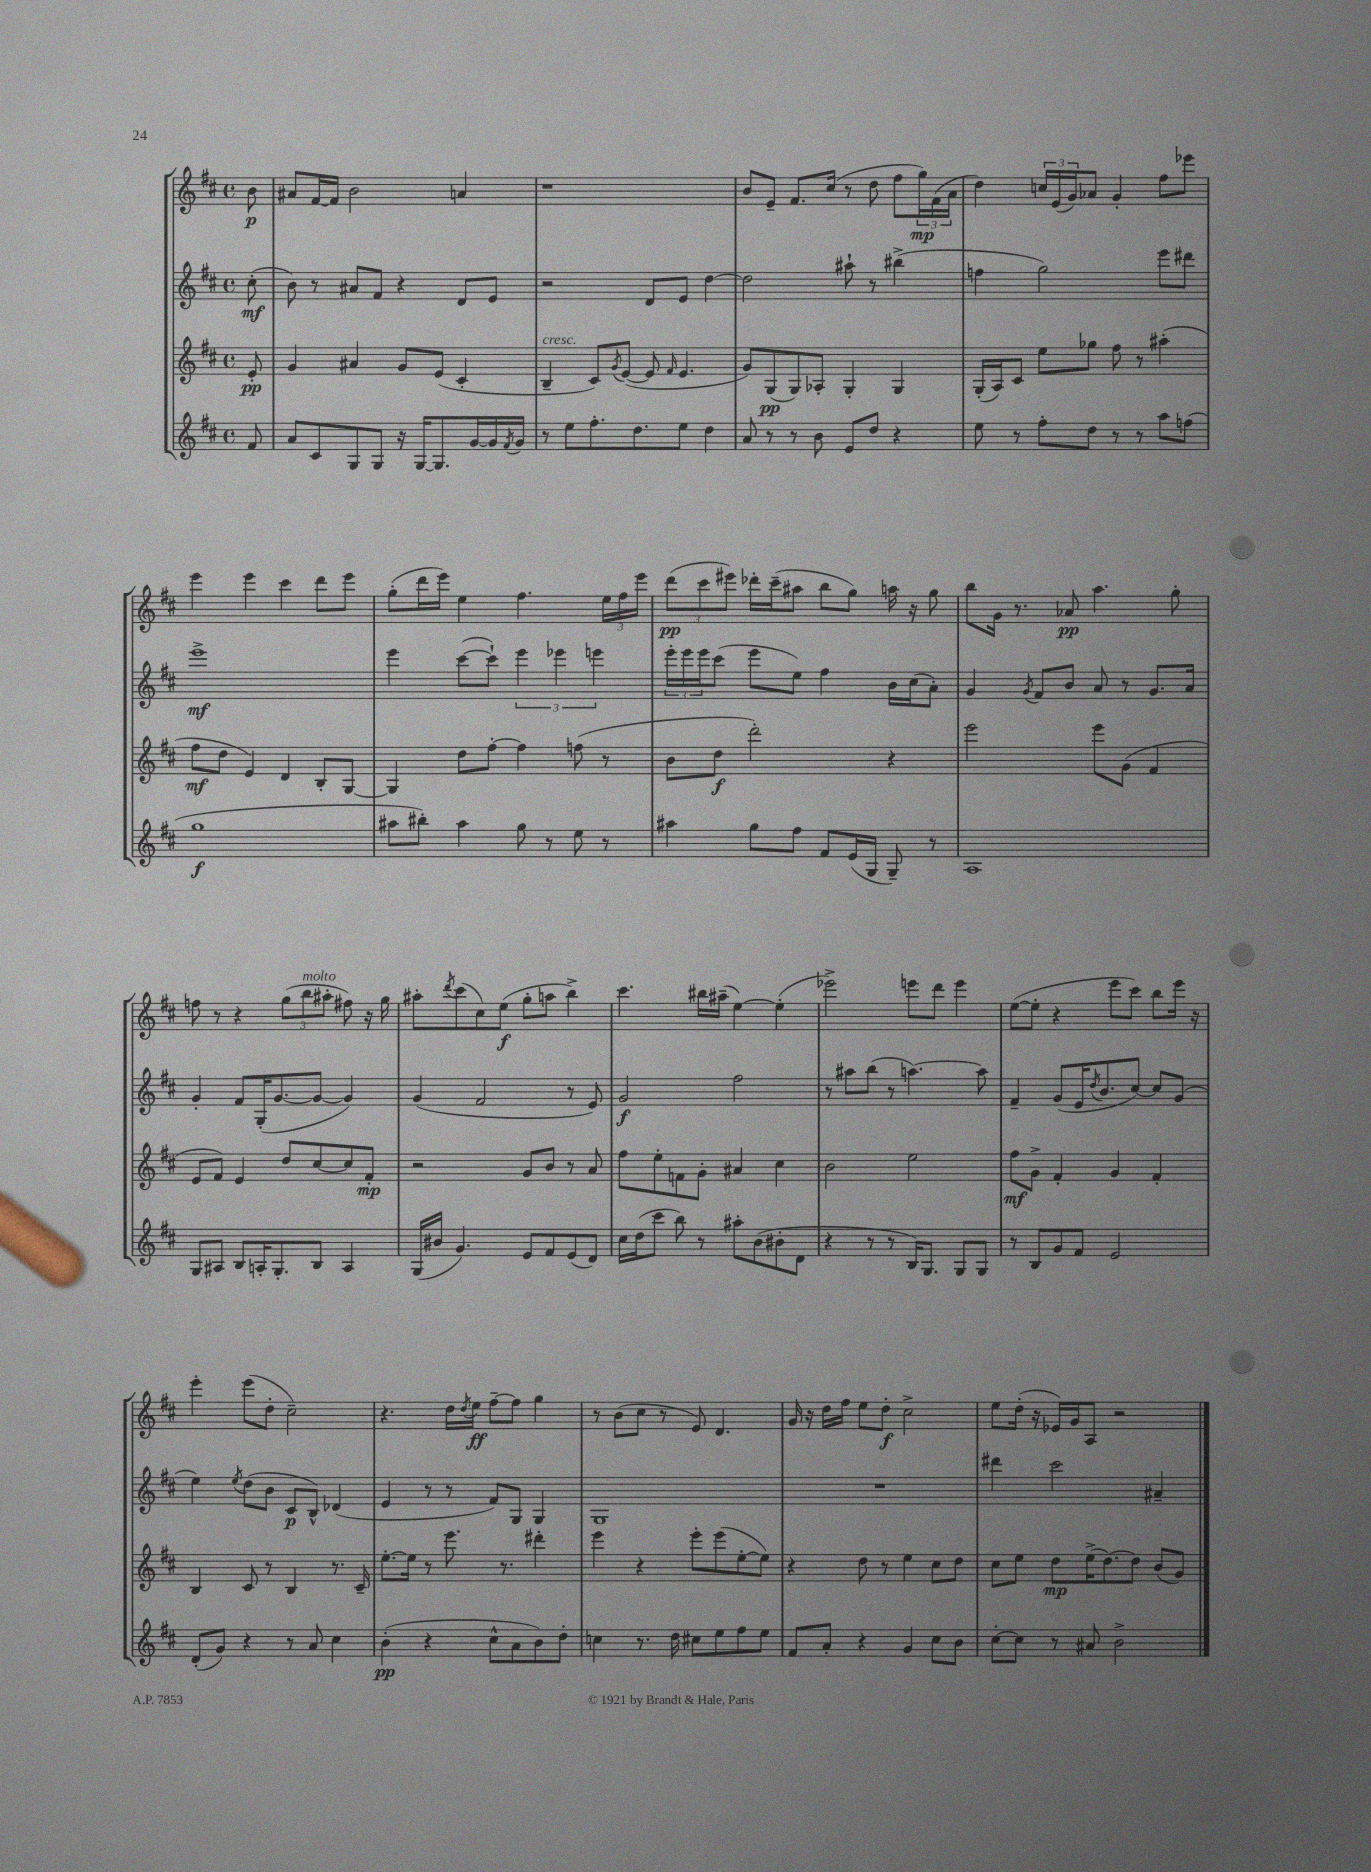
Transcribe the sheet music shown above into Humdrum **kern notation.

**kern	**dynam	**kern	**dynam	**kern	**dynam	**kern	**dynam
*part4	*part4	*part3	*part3	*part2	*part2	*part1	*part1
*staff4	*staff4	*staff3	*staff3	*staff2	*staff2	*staff1	*staff1
*clefG2	*	*clefG2	*	*clefG2	*	*clefG2	*
*k[f#c#]	*	*k[f#c#]	*	*k[f#c#]	*	*k[f#c#]	*
*M4/4	*	*M4/4	*	*M4/4	*	*M4/4	*
*met(c)	*	*met(c)	*	*met(c)	*	*met(c)	*
=	=	=	=	=	=	=	=
8f#/	.	8e'/	pp	(8cc#'\	mf	8b\	p
=1	=1	=1	=1	=1	=1	=1	=1
8a/L	.	4g/	.	8b\)	.	8a#X/L	.
8c#/	.	.	.	8r	.	[16f#/L	.
.	.	.	.	.	.	16f#/JJ]	.
8G/	.	4a#X/	.	8a#X/L	.	2b\	.
8G/J	.	.	.	8f#/J	.	.	.
16r	.	8g/L	.	4r	.	.	.
[16G/KL	.	.	.	.	.	.	.
8.G/]	.	(8e/J	.	.	.	.	.
.	.	4c#'/	.	8d/L	.	4an/	.
[16g/L	.	.	.	.	.	.	.
16g/]	.	.	.	8e/J	.	.	.
8qf#/	.	.	.	.	.	.	.
16g/JJ	.	.	.	.	.	.	.
=2	=2	=2	=2	=2	=2	=2	=2
!	!	!LO:TX:a:i:t=cresc.	!	!	!	!	!
8r	.	4B~/	.	2r	.	1r	.
8ee\L	.	.	.	.	.	.	.
8.ff#'\	.	8c#/L)	.	.	.	.	.
.	.	8qg/	.	.	.	.	.
.	.	([8e/J	.	.	.	.	.
8.dd\	.	.	.	.	.	.	.
.	.	8e/]	.	8d/L	.	.	.
.	.	16qqf#/	.	.	.	.	.
8ee\J	.	4.e/	.	8e/J	.	.	.
4dd\	.	.	.	[4dd\	.	.	.
=3	=3	=3	=3	=3	=3	=3	=3
8a/	.	8g/L)	.	2dd\]	.	8b/L	.
8r	.	(8G/	pp	.	.	8e~/J	.
8r	.	8G/)	.	.	.	8.f#/L	.
8b\	.	8A-X'/J	.	.	.	.	.
.	.	.	.	.	.	(16cc#/Jk	.
8e/L	.	4G'/	.	8aa#X`\	.	8r	.
8dd/J	.	.	.	8r	.	8dd\	.
4r	.	4G/	.	(4bb#X^\	.	8ff#\L	.
.	.	.	.	.	.	24gg\L)	mp
.	.	.	.	.	.	(24f#\	.
.	.	.	.	.	.	24a\JJ	.
=4	=4	=4	=4	=4	=4	=4	=4
8ee\	.	(16G'/LL	.	4ffn\	.	4dd\)	.
.	.	16A/J)	.	.	.	.	.
8r	.	8c#/J	.	.	.	.	.
8ff#'\L	.	8ee\L	.	2gg\)	.	24ccn/LL	.
.	.	.	.	.	.	(24e/	.
.	.	.	.	.	.	24g/J)	.
8dd\J	.	8gg-X\J	.	.	.	8a-X/J	.
8r	.	8ff#\	.	.	.	4g'/	.
8r	.	8r	.	.	.	.	.
8aa\L	.	(4aa#X'\	.	8eee\L	.	8ff#\L	.
(8ffn\J	.	.	.	8ddd#X\J	.	8eee-X\J	.
!!LO:LB:g=z
=5	=5	=5	=5	=5	=5	=5	=5
1gg	f	8ff#\L	mf	1eee^	mf	4eee\	.
.	.	8dd\J	.	.	.	.	.
.	.	4e/)	.	.	.	4eee\	.
.	.	4d/	.	.	.	4ccc#\	.
.	.	8B'/L	.	.	.	8ddd\L	.
.	.	[8G/J	.	.	.	8eee\J	.
=6	=6	=6	=6	=6	=6	=6	=6
8aa#X\L	.	4G/]	.	4eee\	.	(8gg'\L	.
8bb#X'\J)	.	.	.	.	.	16ddd\L	.
.	.	.	.	.	.	16eee\JJ)	.
4aa#\	.	8dd\L	.	([8ccc#\L	.	4ee\	.
.	.	[8ff#'\J	.	8ccc#`\J])	.	.	.
8gg\	.	4ff#\]	.	6eee\	.	4.ff#\	.
8r	.	.	.	.	.	.	.
.	.	.	.	6eee-X\	.	.	.
8ee\	.	(8ffn\	.	.	.	.	.
.	.	.	.	6eeen\	.	.	.
8r	.	8r	.	.	.	24ee\LL	.
.	.	.	.	.	.	24ff#\	.
.	.	.	.	.	.	24eee\JJ	.
=7	=7	=7	=7	=7	=7	=7	=7
4aa#X\	.	8b\L	.	24eee'\LL	.	(12ddd\L	pp
.	.	.	.	24eee\	.	.	.
.	.	.	.	24eee\J	.	12ccc#\	.
.	.	8dd\J	f	(8ccc#\J	.	.	.
.	.	.	.	.	.	12eee#X\J)	.
8gg\L	.	2ddd'\)	.	8eee\L	.	16ddd-X'\LL	.
.	.	.	.	.	.	(16ccc#~\J	.
8ff#\J	.	.	.	8ee\J)	.	8aa#X\J	.
8f#/L	.	.	.	4ff#\	.	8bb\L	.
(16e/L	.	.	.	.	.	8gg\J)	.
16G/JJ	.	.	.	.	.	.	.
8G~/)	.	4r	.	16b\LL	.	16aan\	.
.	.	.	.	(16cc#\J	.	16r	.
8r	.	.	.	8a'\J)	.	8gg\	.
=8	=8	=8	=8	=8	=8	=8	=8
1A	.	2eee\	.	4g/	.	8bb\L	.
.	.	.	.	.	.	16g\Jk	.
.	.	.	.	.	.	8.r	.
.	.	.	.	8qg/	.	.	.
.	.	.	.	8f#/L	.	.	.
.	.	.	.	8b/J	.	8a-X/	pp
.	.	8eee\L	.	8a/	.	4.aa\	.
.	.	(8g\J	.	8r	.	.	.
.	.	4f#/	.	8.g/L	.	.	.
.	.	.	.	.	.	8gg'\	.
.	.	.	.	16a/Jk	.	.	.
!!LO:LB:g=z
=9	=9	=9	=9	=9	=9	=9	=9
8G/L	.	8e/L	.	4g'/	.	8ffn\	.
8A#X/J	.	8f#/J)	.	.	.	8r	.
8B/L	.	4e/	.	8f#/L	.	4r	.
16An'/K	.	.	.	(16G'/K	.	.	.
8.G'/	.	.	.	[8.g/	.	.	.
.	.	8dd/L	.	.	.	(12gg\L	.
!	!	!	!	!	!	!LO:TX:a:i:t=molto	!
.	.	.	.	.	.	12bb\	.
8B/J	.	[8cc#/	.	8g/J_	.	.	.
.	.	.	.	.	.	12aa#X'\J	.
4A/	.	8cc#/]	.	4g/])	.	8ff#X\)	.
.	.	8f#'/J	mp	.	.	16r	.
.	.	.	.	.	.	16gg\	.
=10	=10	=10	=10	=10	=10	=10	=10
(16G/LL	.	2r	.	(4g/	.	8aa#X'\L	.
16b#X/JJ	.	.	.	.	.	.	.
.	.	.	.	.	.	8qddd/	.
4.g/)	.	.	.	.	.	(8ccc#\	.
.	.	.	.	2f#/	.	8cc#\)	.
.	.	.	.	.	.	(8ee\J	f
8e/L	.	8g/L	.	.	.	8gg'\L	.
8f#/	.	8b/J	.	.	.	8aan\J	.
(8e/	.	8r	.	8r	.	4bb^\)	.
8d/J)	.	8a/	.	8e/)	.	.	.
=11	=11	=11	=11	=11	=11	=11	=11
16cc#\LL	.	8ff#\L	.	2g/	f	4.ccc#\	.
(16dd\J	.	.	.	.	.	.	.
8ccc#\J	.	8ee'\	.	.	.	.	.
8bb\)	.	8fn\	.	.	.	.	.
8r	.	8g'\J	.	.	.	16bb#X\LL	.
.	.	.	.	.	.	(16aa#X~\JJ	.
8aa#X'\L	.	4a#X/	.	2ff#\	.	[4ee\)	.
(8b\	.	.	.	.	.	.	.
8b#X'\	.	4cc#\	.	.	.	(4ee'\]	.
8d\J	.	.	.	.	.	.	.
=12	=12	=12	=12	=12	=12	=12	=12
4r	.	2b\	.	8r	.	2eee-X^\)	.
.	.	.	.	8aa#X\L	.	.	.
8r	.	.	.	(8bb\J	.	.	.
8r	.	.	.	8r	.	.	.
16B/KL)	.	2ee\	.	[4.aan\)	.	8eeen\L	.
8.G/J	.	.	.	.	.	.	.
.	.	.	.	.	.	8ddd\J	.
8G/L	.	.	.	.	.	4eee\	.
8G/J	.	.	.	8aa\]	.	.	.
=13	=13	=13	=13	=13	=13	=13	=13
8r	.	8ff#\L	mf	4f#~/	.	([8ee\L	.
8B/L	.	8g^\J	.	.	.	8ee'\J]	.
8g/	.	4f#'/	.	(8g/L	.	4r	.
8f#/J	.	.	.	16e/K	.	.	.
.	.	.	.	8qdd/	.	.	.
.	.	.	.	8.b/	.	.	.
2e/	.	4g/	.	.	.	8eee\L	.
.	.	.	.	[8cc#/J)	.	8ccc#\J)	.
.	.	4f#'/	.	8cc#/L]	.	8bb\L	.
.	.	.	.	(8g/J	.	16eee\Jk	.
.	.	.	.	.	.	16r	.
!!LO:LB:g=z
=14	=14	=14	=14	=14	=14	=14	=14
(8d'/L	.	4B/	.	4ee\)	.	4eee'\	.
8g/J)	.	.	.	.	.	.	.
.	.	.	.	8qee/	.	.	.
4r	.	8c#/	.	(8dd\L	.	(8eee\L	.
.	.	8r	.	8b\J	.	8dd'\J	.
8r	.	4B/	.	8c#/L	p	2cc#~\)	.
8a/	.	.	.	8B^^/J)	.	.	.
4cc#\	.	8.r	.	(4d-X/	.	.	.
.	.	16c#~/	.	.	.	.	.
=15	=15	=15	=15	=15	=15	=15	=15
(4b'\	pp	[8.ee'\L	.	4e/	.	4.r	.
.	.	16ee\Jk]	.	.	.	.	.
4r	.	8r	.	8r	.	.	.
.	.	8.eee\	.	8r	.	16dd\LL	.
.	.	.	.	.	.	8qdd/	.
.	.	.	.	.	.	16ee\JJ	ff
8cc#^^\L	.	.	.	8f#/L)	.	[8ff#~\L	.
.	.	8.r	.	.	.	.	.
8a\	.	.	.	8G/J	.	8ff#\J]	.
8b\)	.	4ddd#X'\	.	4G/	.	4gg\	.
8dd'\J	.	.	.	.	.	.	.
=16	=16	=16	=16	=16	=16	=16	=16
4ccn\	.	4eee\	.	1G	.	8r	.
.	.	.	.	.	.	(8b\L	.
8.r	.	4r	.	.	.	8cc#\J	.
.	.	.	.	.	.	8r	.
16dd\	.	.	.	.	.	.	.
8cc#X\L	.	8eee'\L	.	.	.	8e/)	.
8ee\	.	(8eee\	.	.	.	4.d/	.
8ff#\	.	[8ee'\	.	.	.	.	.
8ee\J	.	8ee\J])	.	.	.	.	.
=17	=17	=17	=17	=17	=17	=17	=17
8f#/L	.	4r	.	1r	.	16g/	.
.	.	.	.	.	.	16r	.
8a'/J	.	.	.	.	.	16dd\LL	.
.	.	.	.	.	.	16ff#\JJ	.
4r	.	8dd\	.	.	.	8ee\L	.
.	.	8r	.	.	.	8dd'\J	f
4g/	.	4ee\	.	.	.	2cc#^\	.
8cc#\L	.	8cc#\L	.	.	.	.	.
8b\J	.	8dd\J	.	.	.	.	.
=18	=18	=18	=18	=18	=18	=18	=18
[8cc#'\L	.	8cc#\L	.	4ddd#X\	.	8ee\L	.
8cc#\J]	.	8ee\J	.	.	.	(16dd'\Jk	.
.	.	.	.	.	.	16r	.
8r	.	8dd\L	mp	2ccc#\	.	16e-X/LL)	.
.	.	.	.	.	.	16g/J	.
8a#X/	.	(16ee^\K	.	.	.	8A/J	.
.	.	[8.dd\)	.	.	.	.	.
2b^\	.	.	.	.	.	2r	.
.	.	8dd\J]	.	.	.	.	.
.	.	(8b/L	.	4a#X~/	.	.	.
.	.	8g/J)	.	.	.	.	.
==	==	==	==	==	==	==	==
*-	*-	*-	*-	*-	*-	*-	*-
